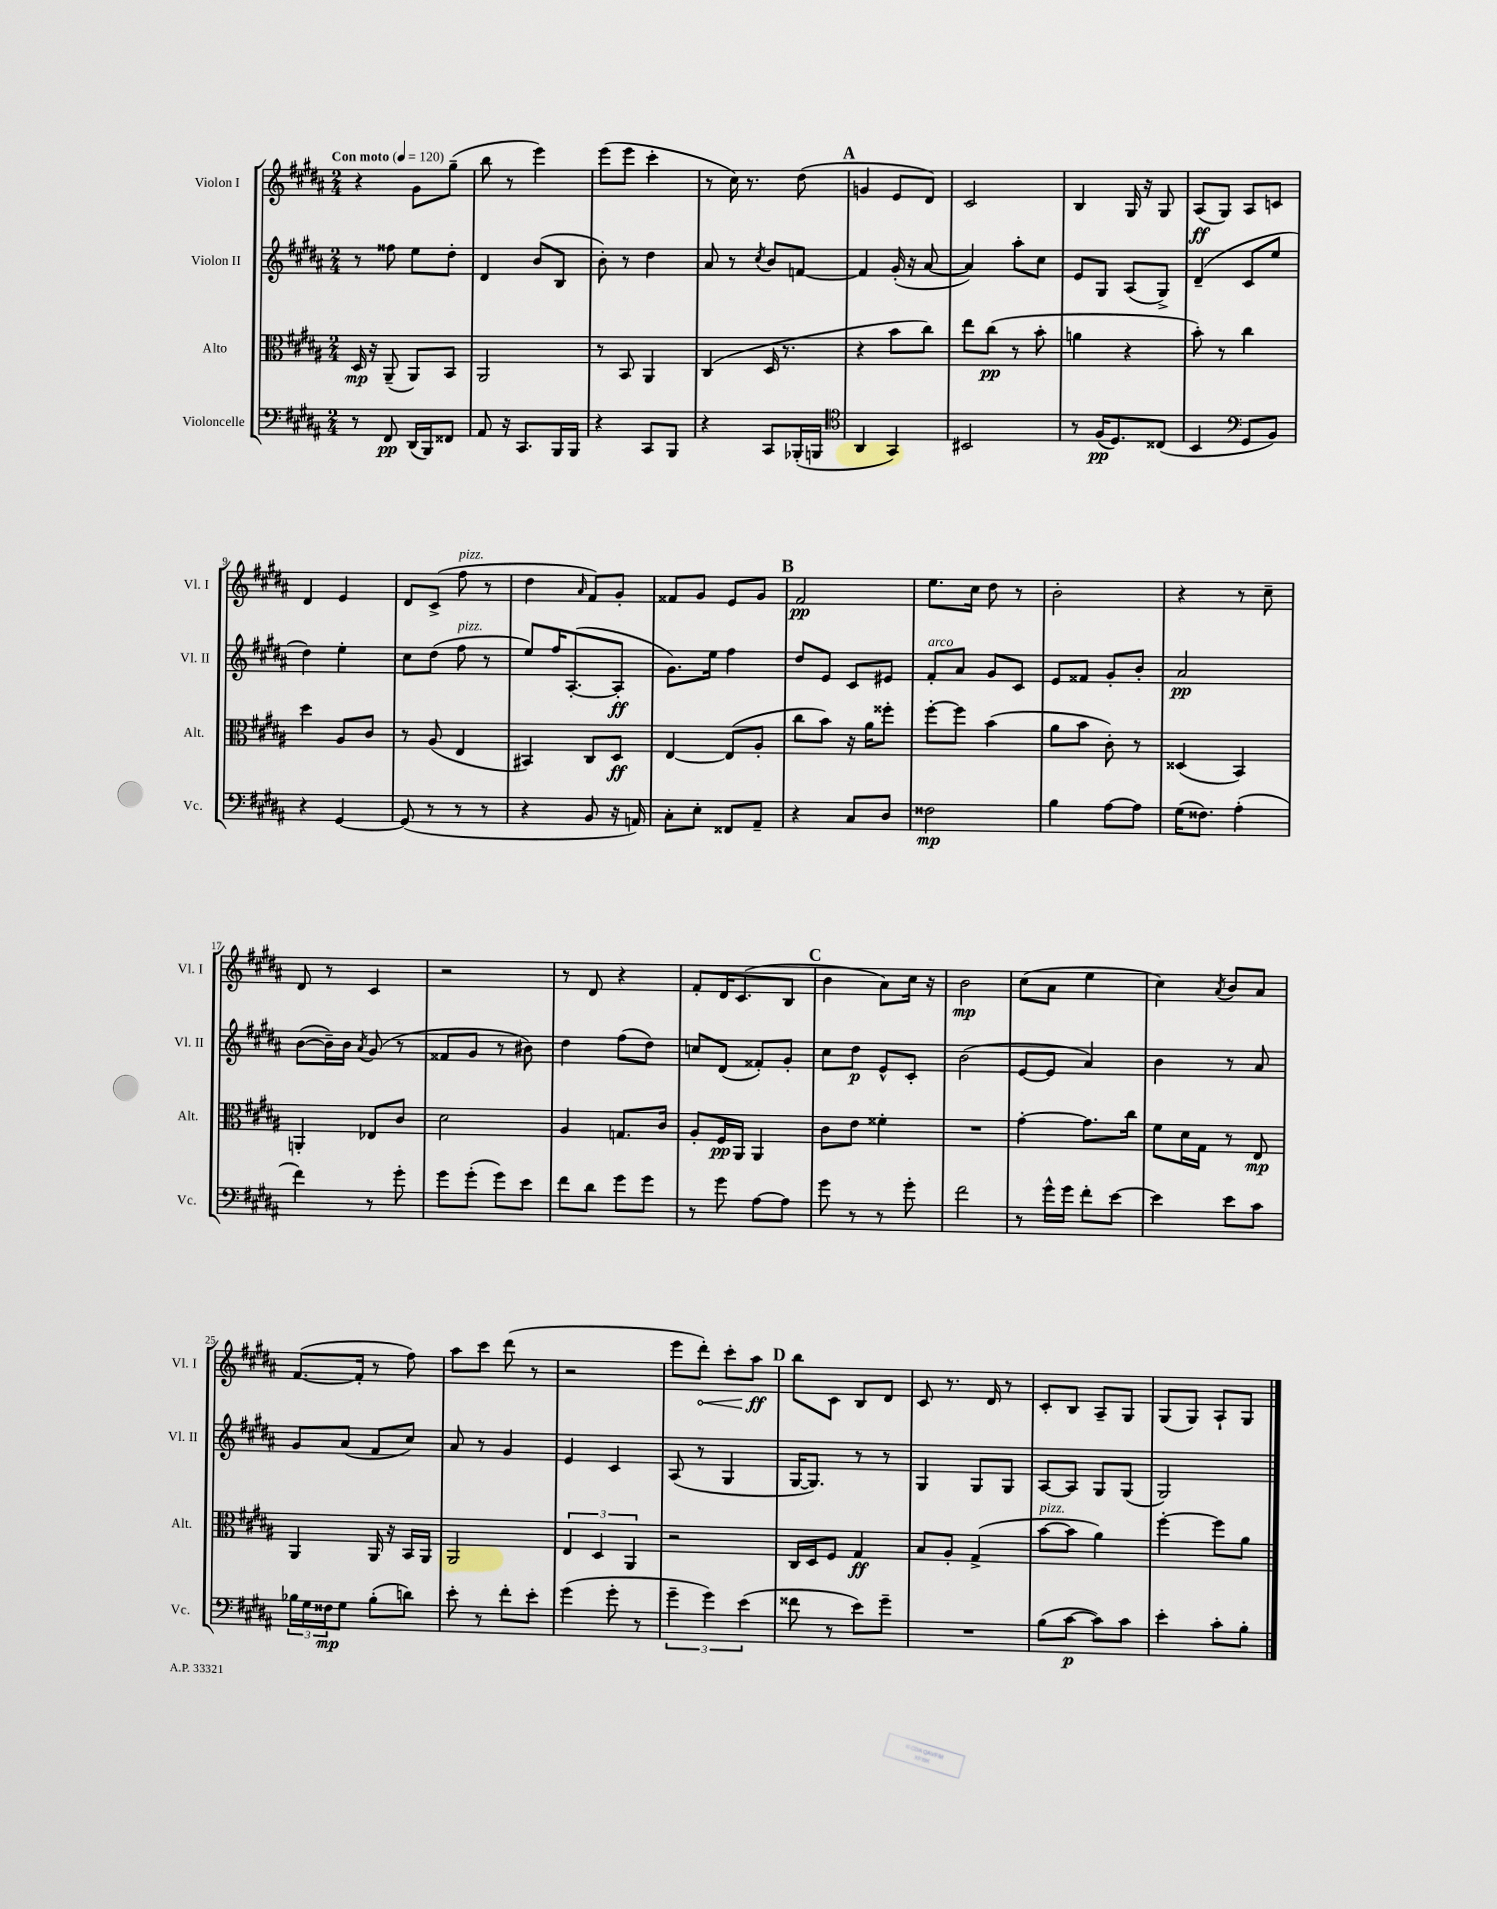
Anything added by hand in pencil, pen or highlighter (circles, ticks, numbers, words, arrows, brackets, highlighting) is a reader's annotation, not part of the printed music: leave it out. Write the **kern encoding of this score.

**kern	**kern	**kern	**kern
*staff4	*staff3	*staff2	*staff1
*clefF4	*clefC3	*clefG2	*clefG2
*k[f#c#g#d#a#]	*k[f#c#g#d#a#]	*k[f#c#g#d#a#]	*k[f#c#g#d#a#]
*M2/4	*M2/4	*M2/4	*M2/4
*MM120	*MM120	*MM120	*MM120
8r	16D#	8r	4r
.	16r	.	.
8FF#	(8AA#~	8ff##	.
(16DD#	8AA#)	8ee	8g#
16BBB)	.	.	.
8FF##	8BB	8dd#'	(8gg#~
=	=	=	=
8AA#	2AA#	4d#	8bb
16r	.	.	8r
8.CC#	.	.	.
.	.	(8b	4eee)
16BBB	.	8B	.
16BBB	.	.	.
=	=	=	=
4r	8r	8b')	(8eee
.	8BB	8r	8eee
8CC#	4AA#	4dd#	4ccc#'
8BBB	.	.	.
=	=	=	=
4r	(4C#	8a#	8r
.	.	8r	16cc#)
.	.	.	8.r
.	.	8qcc#	.
8CC#	16D#	8b	.
.	8.r	.	.
(16BBB-'	.	[8f	(8dd#
16BBB	.	.	.
=	=	=	=
*clefC4	*	*	*
4AA#	4r	4f]	4g
4GG#)	8b	(16g#'	8e
.	.	16r	.
.	8cc#)	[8a#	8d#)
=	=	=	=
2BB#	8ee	4a#])	2c#
.	(8cc#	.	.
.	8r	8aa#'	.
.	8b'	8cc#	.
=	=	=	=
8r	4a	8e	4B
(16F#	.	8G#	.
8.D#)	.	.	.
.	4r	(8A#	16G#
.	.	.	16r
(8C##	.	8G#^)	8G#
=	=	=	=
4BB	8b')	(4d#~	(8A#
.	8r	.	8G#)
*clefF4	*	*	*
8GG#	4cc#	8c#	8A#
8BB)	.	8ee	8c
=	=	=	=
4r	4dd#	4dd#)	4d#
[4GG#	8A#	4ee'	4e
.	8c#	.	.
=	=	=	=
(8GG#]	8r	8cc#	8d#
8r	(8A#	(8dd#	(8c#^
8r	4E	8ff#	8ff#
8r	.	8r	8r
=	=	=	=
4r	4BB#)	8ee)	4dd#
.	.	16ff#	.
.	.	([8.A#'	.
.	.	.	16qqa#
8BB	8C#	.	8f#)
16r	8D#	8A#']	8g#'
16AA)	.	.	.
=	=	=	=
8C#'	[4E	8.g#)	8f##
8E'	.	.	8g#
.	.	16ee	.
8FF##	(8E]	4ff#	8e
8AA#~	8A#'	.	8g#
=	=	=	=
4r	8cc#	8dd#	2f#
.	8b)	8e	.
8C#	16r	8c#	.
.	16a#	.	.
8D#	8ff##'	8e#	.
=	=	=	=
2F##	[8ff#'	8f#'	8.ee
.	8ff#]	8a#	.
.	.	.	16cc#
.	(4b	8g#	8dd#
.	.	8c#	8r
=	=	=	=
4B	8a#	8e	2b'
.	8b	8f##	.
[8A#	8c#')	8g#'	.
8A#]	8r	8b'	.
=	=	=	=
(16G#	(4D##	2a#	4r
8.F##)	.	.	.
(4A#'	4BB)	.	8r
.	.	.	8cc#~
=	=	=	=
4f#)	4AA'	([8b	8d#
.	.	16b~])	8r
.	.	16b	.
.	.	8qa#	.
8r	8E-	(8g#	4c#
8g#'	8c#	8r	.
=	=	=	=
8g#	2d#	8f##	2r
(8g#'	.	8g#	.
8g#)	.	8r	.
8e	.	8b#)	.
=	=	=	=
8f#	4A#	4dd#	8r
8d#	.	.	8d#
8g#	8.G	(8ff#	4r
8g#	.	8dd#)	.
.	16c#	.	.
=	=	=	=
8r	8A#'	8cc	8f#'
8g#	16F#	(8d#	16d#
.	16AA#	.	(8.c#
[8A#	4AA#	8f##')	.
8A#]	.	8g#'	8B
=	=	=	=
8g#	8c#	8cc#	4b
8r	8e	8dd#	.
8r	4f##'	8e^^	8a#)
8g#'	.	8c#'	16cc#
.	.	.	16r
=	=	=	=
2f#	2r	(2b	2b
=	=	=	=
8r	[4g#'	[8e	(8cc#
16g#^^	.	8e]	8a#
16g#	.	.	.
8f#'	8.g#]	4a#)	4ee
[8e	.	.	.
.	16cc#	.	.
=	=	=	=
4e]	8f#	4b	4cc#)
.	16d#	.	.
.	16G#	.	.
.	.	.	8qa#
8e	8r	8r	8b
8c#	8E	8a#	8a#
=	=	=	=
24B-	4AA#	8g#	([8.f#
24G#	.	.	.
24F##	.	.	.
8G#	.	(8a#	.
.	.	.	16f#']
(8B-'	16AA#	8f#	8r
.	16r	.	.
8d)	16BB	8cc#)	8ff#)
.	16AA#	.	.
=	=	=	=
8e'	2AA#	8a#	8aa#
8r	.	8r	8ccc#
8f#'	.	4g#	(8ddd#
8e'	.	.	8r
=	=	=	=
(4g#	6E	4e	2r
.	6D#	.	.
8g#'	.	4c#	.
.	6AA#	.	.
8r	.	.	.
=	=	=	=
6g#~	2r	(8A#	8eee
.	.	8r	8ddd#')
6g#)	.	.	.
.	.	4G#	8ccc#'
(6e	.	.	.
.	.	.	8aa#
=	=	=	=
8f##	16C#	[16G#	8bb
.	16D#	8.G#])	.
8r	8F#	.	8c#
8e)	4G#	8r	8B
8g#~	.	8r	8d#
=	=	=	=
2r	8B	4G#	8c#
.	8A#'	.	8.r
.	(4G#^	8G#	.
.	.	.	16d#
.	.	8G#	8r
=	=	=	=
(8B	[8b	[8A#	8c#'
[8c#	8b]	8A#]	8B
8c#])	4a#)	8G#	8A#~
8c#	.	(8G#	8G#
=	=	=	=
4e'	[4ff#'	2G#)	(8G#
.	.	.	8G#)
8c#'	8ff#]	.	8A#`
8B'	8a#	.	8G#
==	==	==	==
*-	*-	*-	*-
